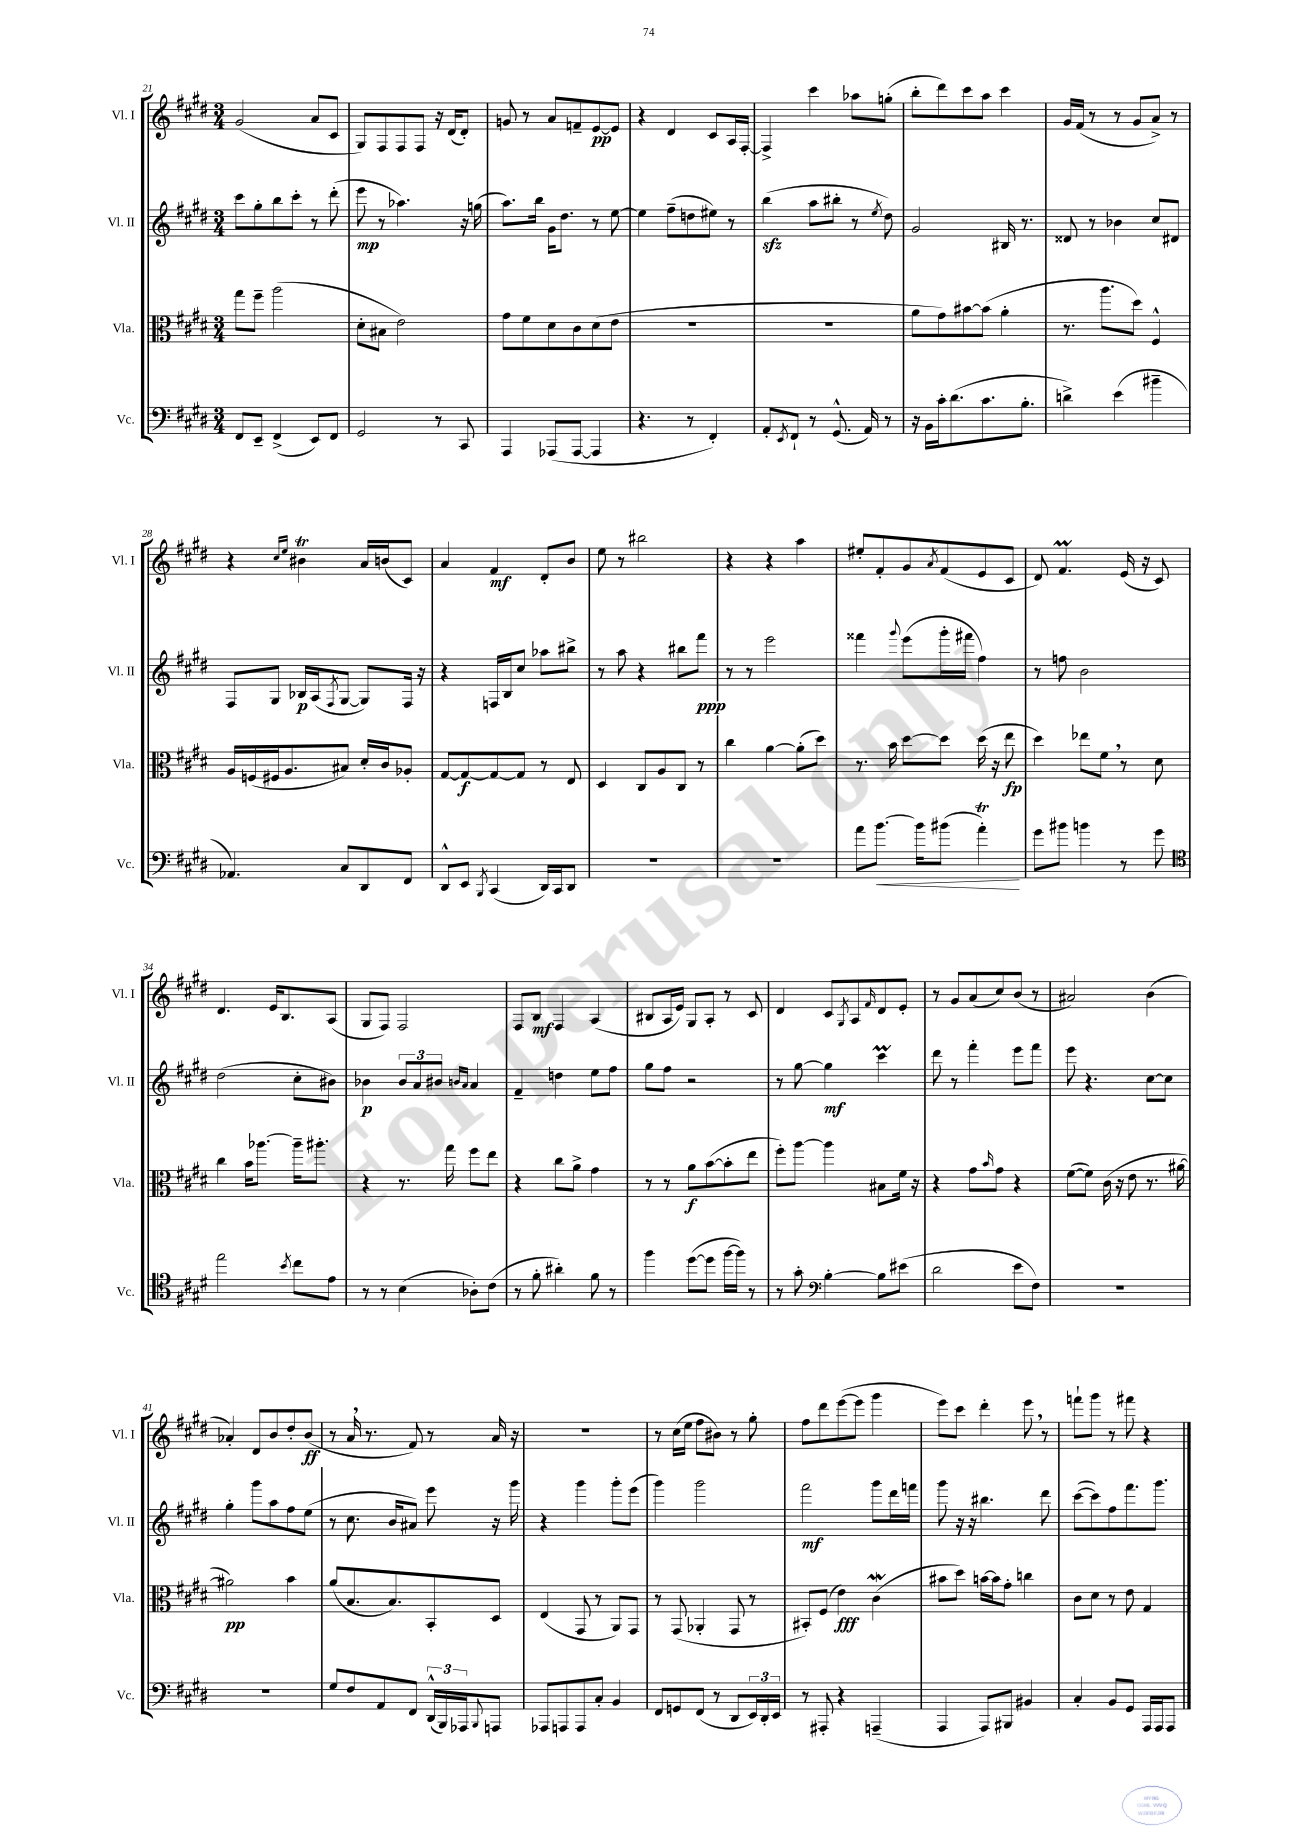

**kern	**dynam	**kern	**dynam	**kern	**dynam	**kern	**dynam
*part4	*part4	*part3	*part3	*part2	*part2	*part1	*part1
*staff4	*staff4	*staff3	*staff3	*staff2	*staff2	*staff1	*staff1
*I"Vc.	*	*I"Vla.	*	*I"Vl. II	*	*I"Vl. I	*
*I'Vc.	*	*I'Vla.	*	*I'Vl. II	*	*I'Vl. I	*
*clefF4	*	*clefC3	*	*clefG2	*	*clefG2	*
*k[f#c#g#d#]	*	*k[f#c#g#d#]	*	*k[f#c#g#d#]	*	*k[f#c#g#d#]	*
*M3/4	*	*M3/4	*	*M3/4	*	*M3/4	*
=21	=21	=21	=21	=21	=21	=21	=21
8FF#/L	.	8gg#\L	.	8ccc#\L	.	(2g#/	.
8EE~/J	.	8ff#~\J	.	8gg#'\	.	.	.
(4FF#^/	.	(2aa\	.	8bb\	.	.	.
.	.	.	.	8ccc#'\J	.	.	.
8EE/L)	.	.	.	8r	.	8a/L	.
8FF#/J	.	.	.	(8ddd#'\	.	8c#/J	.
=22	=22	=22	=22	=22	=22	=22	=22
2GG#/	.	8d#'\L	.	8eee\	mp	8G#/L)	.
.	.	8B#X\J	.	8r	.	8F#/	.
.	.	2e\)	.	4.aa-X\)	.	8F#/	.
.	.	.	.	.	.	8F#/J	.
8r	.	.	.	.	.	16r	.
.	.	.	.	.	.	(16d#/KL	.
8CC#/	.	.	.	16r	.	8d#'/J)	.
.	.	.	.	(16ggn\	.	.	.
=23	=23	=23	=23	=23	=23	=23	=23
4AAA/	.	8g#\L	.	8.aa\L)	.	8gn/	.
.	.	8f#\	.	.	.	8r	.
.	.	.	.	16bb\Jk	.	.	.
(8AAA-X/L	.	8d#\	.	16g#\KL	.	8a/L	.
.	.	.	.	8.dd#\J	.	.	.
[8AAA-/J	.	8c#\	.	.	.	8fn~/	.
4AAA-/]	.	(8d#\	.	8r	.	[8e/	pp
.	.	8e\J	.	[8ee\	.	8e/J]	.
=24	=24	=24	=24	=24	=24	=24	=24
4.r	.	2.r	.	4ee\]	.	4r	.
.	.	.	.	(8ff#~\L	.	4d#/	.
8r	.	.	.	8ddn\	.	.	.
4FF#'/)	.	.	.	8ee#X\J)	.	8c#/L	.
.	.	.	.	8r	.	16A/L	.
.	.	.	.	.	.	[16F#'/JJ	.
=25	=25	=25	=25	=25	=25	=25	=25
8AA'/L	.	2.r	.	(4bbzz\	.	4F#^/]	.
8qEE/	.	.	.	.	.	.	.
8FF#`/J	.	.	.	.	.	.	.
8r	.	.	.	8aa\L	.	4ccc#\	.
(8.GG#^^/	.	.	.	8bb#X'\J	.	.	.
.	.	.	.	8r	.	8aa-X\L	.
16AA/)	.	.	.	.	.	.	.
.	.	.	.	8qee/	.	.	.
8r	.	.	.	8dd#\)	.	(8ggn'\J	.
=26	=26	=26	=26	=26	=26	=26	=26
16r	.	8a\L	.	2g#/	.	8bb'\L	.
16BB\LL	.	.	.	.	.	.	.
16c#'\J	.	8g#\)	.	.	.	8ddd#\)	.
(8.d#\	.	.	.	.	.	.	.
.	.	[8b#X\	.	.	.	8ccc#\	.
8.c#\	.	(8b#\J]	.	.	.	8aa\J	.
.	.	4a'\	.	16B#X/	.	4ccc#\	.
8.B'\J	.	.	.	8.r	.	.	.
=27	=27	=27	=27	=27	=27	=27	=27
4dn^\)	.	8.r	.	8d##X/	.	16g#/LL	.
.	.	.	.	.	.	(16f#/JJ	.
.	.	.	.	8r	.	8r	.
.	.	8.aa\L	.	.	.	.	.
(4e\	.	.	.	4b-X\	.	8r	.
.	.	8dd#\J)	.	.	.	8g#/L	.
4b#X~\	.	4F#^^/	.	8cc#/L	.	8a^/J)	.
.	.	.	.	8d#X/J	.	8r	.
!!LO:LB:g=z
=28	=28	=28	=28	=28	=28	=28	=28
4.AA-X/)	.	16A/LL	.	8F#/L	.	4r	.
.	.	(16Fn/	.	.	.	.	.
.	.	16F#X/J	.	8G#/J	.	.	.
.	.	8.A/	.	.	.	.	.
.	.	.	.	.	.	16qqcc#/LL	.
.	.	.	.	.	.	16qqee/JJ	.
.	.	.	.	16B-X/LL	p	4b#Xt\	.
.	.	.	.	(16A/J	.	.	.
.	.	.	.	8qF#/	.	.	.
8C#/L	.	8B#X/J)	.	[8G#/J	.	.	.
8DD#/	.	16d#'/LL	.	8G#/L])	.	16a/LL	.
.	.	16c#/J	.	.	.	(16bn/J	.
8FF#/J	.	8A-X'/J	.	16F#/Jk	.	8c#/J)	.
.	.	.	.	16r	.	.	.
=29	=29	=29	=29	=29	=29	=29	=29
8DD#^^/L	.	[8G#/L	.	4r	.	4a/	.
8EE/J	.	8G#/_	f	.	.	.	.
8qBBB/	.	.	.	.	.	.	.
(4CC#/	.	8G#/_	.	16Fn/LL	.	4f#/	mf
.	.	.	.	16B/J	.	.	.
.	.	8G#/J]	.	8cc#/J	.	.	.
16DD#/LL)	.	8r	.	8aa-X\L	.	8d#'/L	.
16CC#/J	.	.	.	.	.	.	.
8DD#/J	.	8E/	.	8bb#X^\J	.	8b/J	.
=30	=30	=30	=30	=30	=30	=30	=30
2.r	.	4D#/	.	8r	.	8ee\	.
.	.	.	.	8aa\	.	8r	.
.	.	8C#/L	.	4r	.	2bb#X\	.
.	.	8A/	.	.	.	.	.
.	.	8C#/J	.	8bb#X\L	.	.	.
.	.	8r	.	8fff#\J	ppp	.	.
=31	=31	=31	=31	=31	=31	=31	=31
2.r	.	4cc#\	.	8r	.	4r	.
.	.	.	.	8r	.	.	.
.	.	[4a\	.	2eee\	.	4r	.
.	.	(8a'\L]	.	.	.	4aa\	.
.	.	8dd#\J)	.	.	.	.	.
=32	=32	=32	=32	=32	=32	=32	=32
8a\L	.	8.r	.	4fff##X\	.	8ee#X'/L	.
!	!LO:HP:b	!	!	!	!	!	!
[8.b\J	<	.	.	.	.	8f#'/	.
.	.	16b\	.	.	.	.	.
.	.	.	.	8qqggg#/	.	.	.
.	.	[8dd#\L	.	(8eee\L	.	8g#/	.
16b\KL]	.	.	.	.	.	.	.
.	.	.	.	.	.	8qa/	.
(8b#X\J	.	8dd#\J]	.	16ggg#'\L	.	(8f#/	.
.	.	.	.	16fff#X\JJ	.	.	.
4aT'\)	.	(16dd#\	.	4ff#\)	.	8e/	.
.	.	16r	.	.	.	.	.
.	.	8ee\	fp	.	.	8c#/J	.
.	[	.	.	.	.	.	.
=33	=33	=33	=33	=33	=33	=33	=33
8g#\L	.	4dd#\)	.	8r	.	8d#/)	.
8b#X\J	.	.	.	8ffn\	.	4.f#M/	.
4bn\	.	8ee-X\L	.	2b\	.	.	.
.	.	8f#,\J	.	.	.	.	.
8r	.	8r	.	.	.	(16e/	.
.	.	.	.	.	.	16r	.
8g#\	.	8d#\	.	.	.	8c#/)	.
!!LO:LB:g=z
=34	=34	=34	=34	=34	=34	=34	=34
*clefC4	*	*	*	*	*	*	*
2ee\	.	4cc#\	.	(2dd#\	.	4.d#/	.
.	.	16b\KL	.	.	.	.	.
.	.	[8.aa-X\J	.	.	.	.	.
.	.	.	.	.	.	16e/KL	.
.	.	.	.	.	.	8.B/	.
8qb/	.	.	.	.	.	.	.
8cc#\L	.	16aa-~\KL]	.	8cc#'\L	.	.	.
.	.	8.aa#X'\J	.	.	.	.	.
8e\J	.	.	.	8b#X\J)	.	(8A/J	.
=35	=35	=35	=35	=35	=35	=35	=35
8r	.	4r	.	4b-X\	p	8G#/L	.
8r	.	.	.	.	.	8F#/J)	.
(4B\	.	8.r	.	12b-/L	.	2F#/	.
.	.	.	.	12a/	.	.	.
.	.	.	.	12b#X/J	.	.	.
.	.	16gg#\	.	.	.	.	.
.	.	.	.	16qqbn/LL	.	.	.
.	.	.	.	16qqa/JJ	.	.	.
8A-X'\L)	.	8ff#\L	.	4a/	.	.	.
(8c#\J	.	8ee\J	.	.	.	.	.
=36	=36	=36	=36	=36	=36	=36	=36
8r	.	4r	.	4f#~/	.	8F#/L	.
8f#'\	.	.	.	.	.	8B/J	mf
4a#X'\)	.	8cc#\L	.	4ddn\	.	4F#/	.
.	.	8a^\J	.	.	.	.	.
8f#\	.	4g#\	.	8ee\L	.	(4A/	.
8r	.	.	.	8ff#\J	.	.	.
=37	=37	=37	=37	=37	=37	=37	=37
4ff#\	.	8r	.	8gg#\L	.	8B#X/L	.
.	.	8r	.	8ff#\J	.	16A/L	.
.	.	.	.	.	.	16e/JJ)	.
([8dd#\L	.	8a\L	f	2r	.	8G#/L	.
8dd#\J]	.	([8b\	.	.	.	8A'/J	.
[16ff#\LL	.	8b'\]	.	.	.	8r	.
16ff#\JJ])	.	.	.	.	.	.	.
8r	.	8ee\J	.	.	.	8c#/	.
=38	=38	=38	=38	=38	=38	=38	=38
8r	.	8ff#'\L)	.	8r	.	4d#/	.
8g#'\	.	[8aa\J	.	[8gg#\	.	.	.
*clefF4	*	*	*	*	*	*	*
[4B'\	.	4aa\]	.	4gg#\]	mf	8c#/L	.
.	.	.	.	.	.	8qG#/	.
.	.	.	.	.	.	8A/	.
.	.	.	.	.	.	16qqf#/	.
8B\L]	.	8B#X\L	.	4ccc#M\	.	8d#/	.
(8e#X\J	.	16f#\Jk	.	.	.	8e'/J	.
.	.	16r	.	.	.	.	.
=39	=39	=39	=39	=39	=39	=39	=39
2d#\	.	4r	.	8ddd#\	.	8r	.
.	.	.	.	8r	.	8g#/L	.
.	.	8g#\L	.	4fff#'\	.	(8a/	.
.	.	16qqb/	.	.	.	.	.
.	.	8g#\J	.	.	.	8cc#/)	.
8e\L	.	4r	.	8eee\L	.	(8b/J	.
8F#\J)	.	.	.	8fff#\J	.	8r	.
=40	=40	=40	=40	=40	=40	=40	=40
2.r	.	([8f#\L	.	8eee\	.	2a#X/)	.
.	.	8f#\J])	.	4.r	.	.	.
.	.	(16c#\	.	.	.	.	.
.	.	16r	.	.	.	.	.
.	.	8e\	.	.	.	.	.
.	.	8.r	.	[8cc#\L	.	(4b\	.
.	.	.	.	8cc#\J]	.	.	.
.	.	[16a#X\	.	.	.	.	.
!!LO:LB:g=z
=41	=41	=41	=41	=41	=41	=41	=41
2.r	.	2a#X\])	pp	4gg#'\	.	4a-X'/)	.
.	.	.	.	8ggg#\L	.	8d#/L	.
.	.	.	.	8aa\	.	8b/	.
.	.	4b\	.	8ff#\	.	8dd#'/	.
.	.	.	.	(8ee\J	.	(8b/J	ff
=42	=42	=42	=42	=42	=42	=42	=42
8G#/L	.	(8a/L	.	8r	.	8r	.
8F#/	.	8.B/	.	8.cc#\	.	16a,/	.
.	.	.	.	.	.	8.r	.
8AA/	.	.	.	.	.	.	.
.	.	8.B/)	.	16b/KL	.	.	.
8FF#/J	.	.	.	8a#X/J)	.	8f#/)	.
(24DD#^^/LL	.	8BB'/	.	8eee\	.	8r	.
24BBB/)	.	.	.	.	.	.	.
24AAA-X/J	.	.	.	.	.	.	.
8qqBBB/	.	.	.	.	.	.	.
8AAAn/J	.	8D#/J	.	16r	.	16a/	.
.	.	.	.	16ggg#\	.	16r	.
=43	=43	=43	=43	=43	=43	=43	=43
8AAA-X/L	.	(4E/	.	4r	.	2.r	.
8AAAn/	.	.	.	.	.	.	.
8AAA/	.	8GG#/	.	4ggg#\	.	.	.
8C#'/J	.	8r	.	.	.	.	.
4BB/	.	8AA/L)	.	8ggg#'\L	.	.	.
.	.	8GG#/J	.	(8eee\J	.	.	.
=44	=44	=44	=44	=44	=44	=44	=44
8FF#/L	.	8r	.	4ggg#\)	.	8r	.
8GGn/	.	(8GG#/	.	.	.	(16cc#\LL	.
.	.	.	.	.	.	16ee\JJ	.
(8FF#/J	.	4AA-X'/	.	2ggg#\	.	8ff#\L	.
8r	.	.	.	.	.	8b#X\J)	.
8DD#/L	.	8GG#/	.	.	.	8r	.
24EE/L)	.	8r	.	.	.	8gg#'\	.
24DD#'/	.	.	.	.	.	.	.
24EE/JJ	.	.	.	.	.	.	.
=45	=45	=45	=45	=45	=45	=45	=45
8r	.	8BB#X'/L)	.	2fff#\	mf	8ff#\L	.
8AAA#X'/	.	(8F#/J	.	.	.	8ddd#\	.
4r	.	4e\)	fff	.	.	([8eee\	.
.	.	.	.	.	.	8eee\J]	.
(4AAAn~/	.	(4c#W\	.	8ggg#\L	.	4ggg#\	.
.	.	.	.	16ddd#\L	.	.	.
.	.	.	.	16fffn\JJ	.	.	.
=46	=46	=46	=46	=46	=46	=46	=46
4AAA/	.	8b#X\L	.	8ggg#\	.	8eee\L)	.
.	.	8dd#\J)	.	16r	.	8ccc#\J	.
.	.	.	.	16r	.	.	.
8AAA/L)	.	[16bn\LL	.	4.bb#X\	.	4ddd#'\	.
.	.	16b\J]	.	.	.	.	.
8BBB#X/J	.	8g#'\J	.	.	.	.	.
4BB#X/	.	4ccn\	.	.	.	8eee,\	.
.	.	.	.	8ddd#\	.	8r	.
=47	=47	=47	=47	=47	=47	=47	=47
4C#'/	.	8c#\L	.	([8ccc#\L	.	8fffn`\L	.
.	.	8d#\J	.	8ccc#\])	.	8ggg#\J	.
8BB/L	.	8r	.	8ff#\	.	8r	.
8GG#/J	.	8e\	.	8.fff#\	.	8fff#X\	.
16AAA/LL	.	4G#/	.	.	.	4r	.
16AAA/J	.	.	.	8.ggg#\J	.	.	.
8AAA/J	.	.	.	.	.	.	.
==	==	==	==	==	==	==	==
*-	*-	*-	*-	*-	*-	*-	*-
